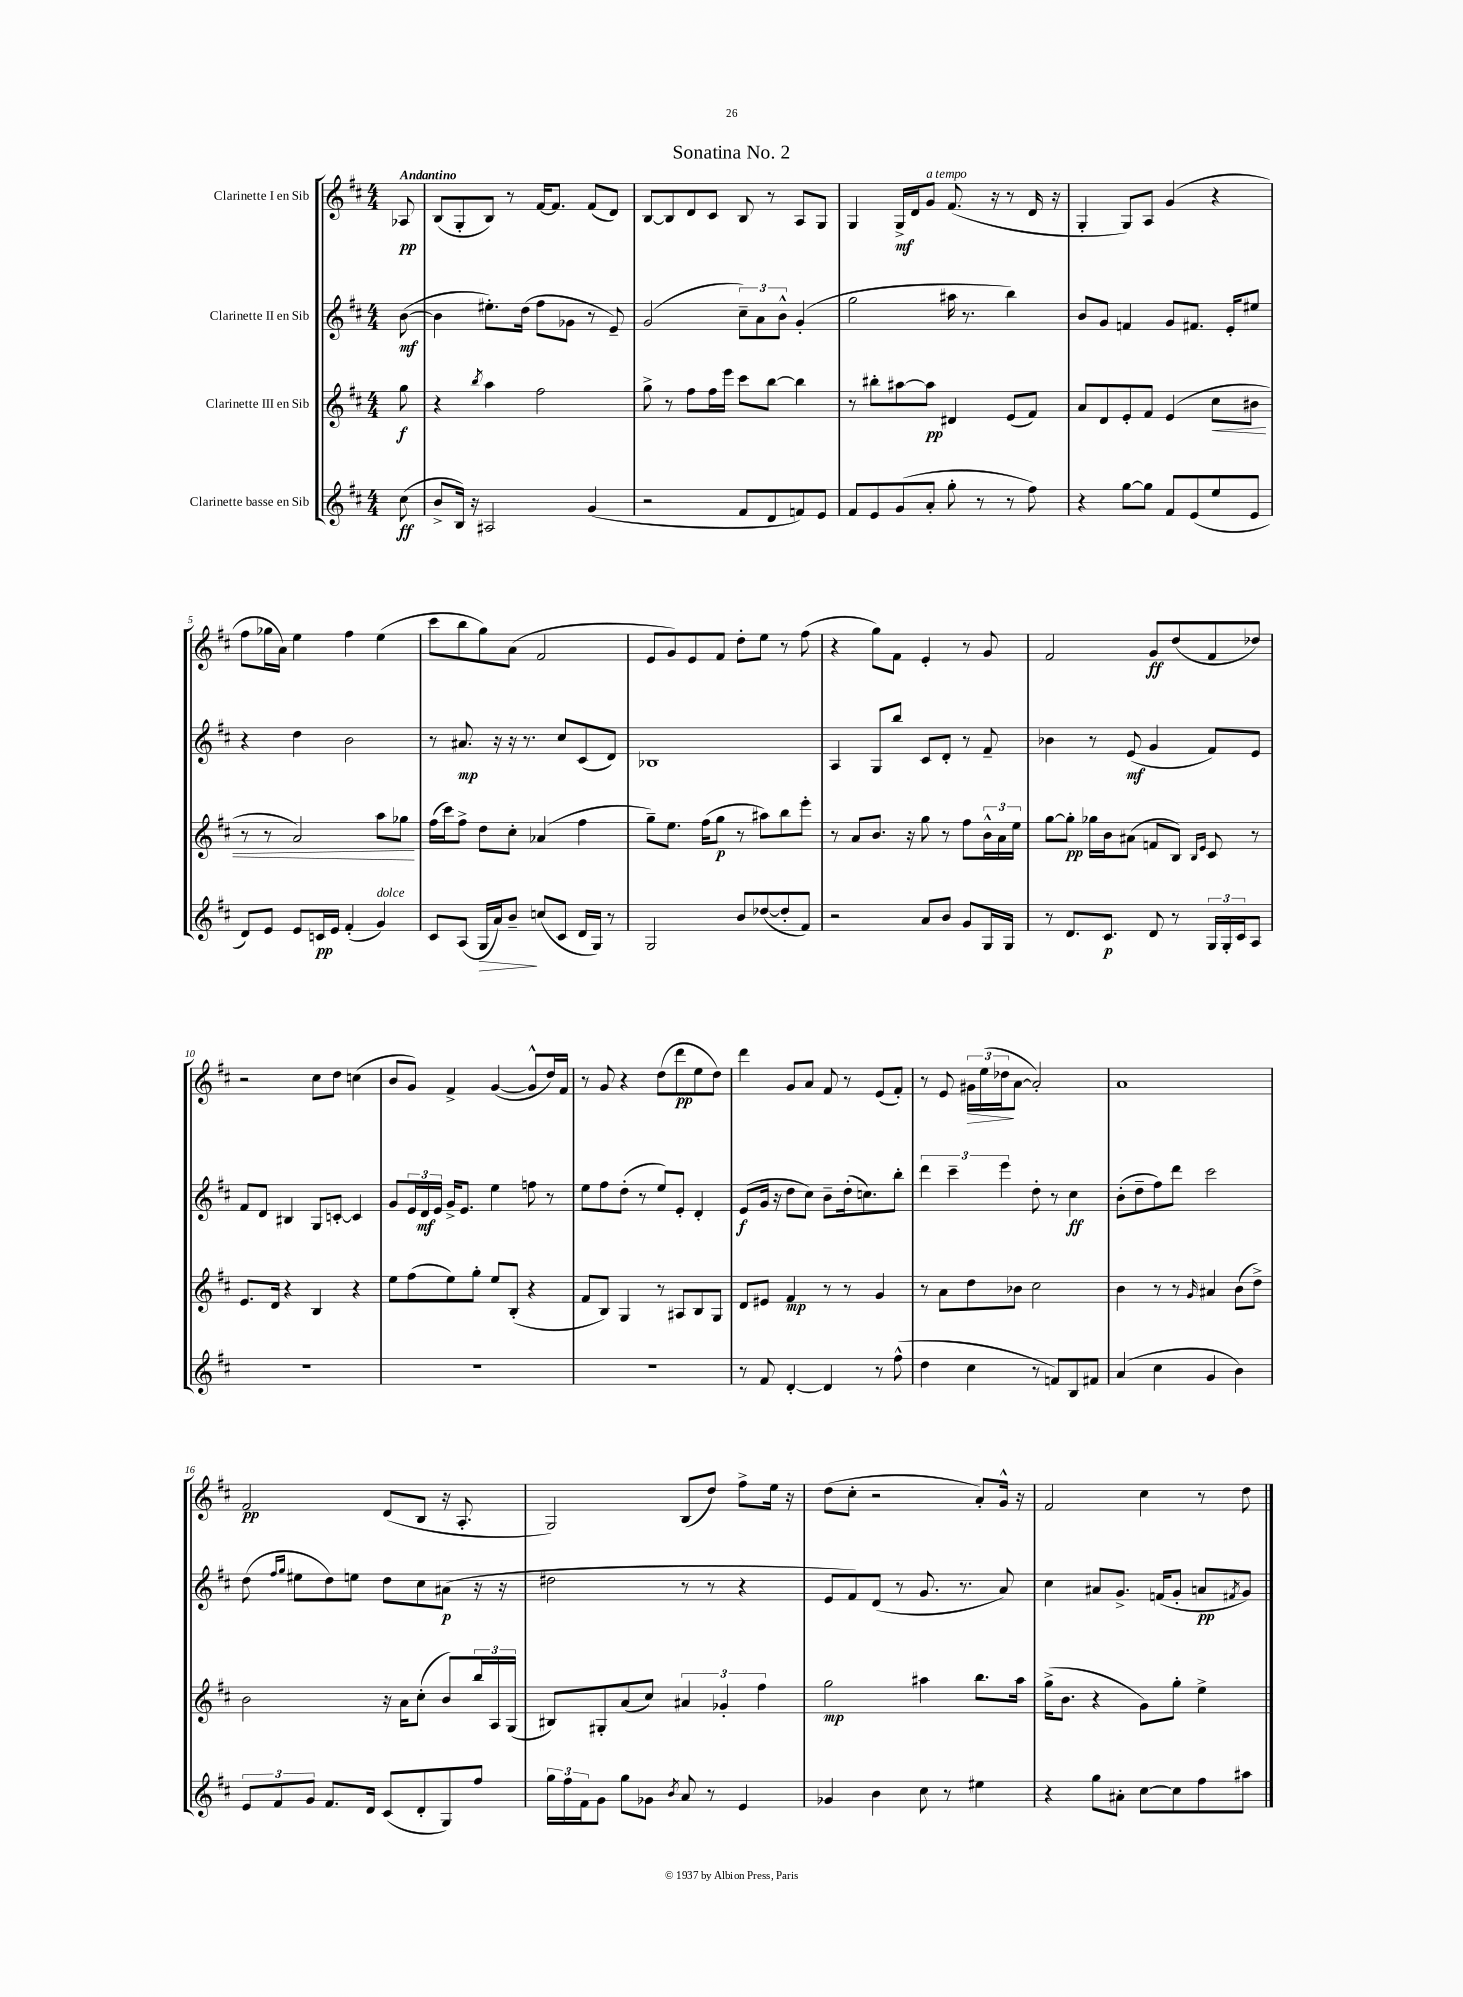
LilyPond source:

\header { title = "Sonatina No. 2" }
<<
\new StaffGroup <<
\new Staff = "s0" \with { instrumentName = "Clarinette I en Sib" } {
    \clef treble \key d \major \numericTimeSignature \time 4/4 \partial 8 \tempo "Andantino"
    aes8\pp |
    b8( g8-. b8) r8 fis'16~ fis'8. fis'8( d'8) |
    b8~ b8 d'8 cis'8 b8 r8 a8 g8 |
    g4 g16->\mf d'16 g'8^\markup { \italic "a tempo" } fis'8.( r16 r8 d'16 r16 |
    g4-. g8) a8 g'4( r4 |
    fis''8 ges''16 a'16) e''4 fis''4 e''4( |
    cis'''8 b''8 g''8) a'8( fis'2 |
    e'8 g'8) e'8 fis'8 d''8-. e''8 r8 fis''8( |
    r4 g''8) fis'8 e'4-. r8 g'8 |
    fis'2 g'8\ff d''8( fis'8 des''8) |
    r2 cis''8 d''8 c''4( |
    b'8 g'8) fis'4-> g'4~( g'8-^ d''16) fis'16 |
    r8 g'8 r4 d''8( d'''8\pp e''8 d''8) |
    d'''4 g'8 a'8 fis'8 r8 e'8( fis'8-.) |
    r8 e'8 \tuplet 3/2 { gis'16\> e''16( des''16\! } a'8~ a'2-.) |
    a'1 |
    fis'2\pp d'8( b8 r16 a8.-. |
    g2) b8( d''8) fis''8-> e''16 r16 |
    d''8( cis''8-. r2 a'8-.) g'16-^ r16 |
    fis'2 cis''4 r8 d''8 \bar "|." |
}
\new Staff = "s1" \with { instrumentName = "Clarinette II en Sib" } {
    \clef treble \key d \major \numericTimeSignature \time 4/4 \partial 8
    b'8~\mf( |
    b'4 eis''8.-.) d''16( fis''8 ges'8 r8 e'8--) |
    g'2( \tuplet 3/2 { cis''8--) a'8 b'8-^ } g'4-.( |
    g''2 ais''16 r8. b''4) |
    b'8 g'8 f'4 g'8 fis'8. e'16-. eis''8 |
    r4 d''4 b'2 |
    r8 ais'8.\mp r16 r16 r8. cis''8 cis'8( d'8) |
    bes1 |
    a4 g8 b''8 cis'8 d'8-. r8 fis'8-- |
    bes'4 r8 e'8\mf( g'4 fis'8) e'8 |
    fis'8 d'8 bis4 g8 c'8~-. c'4 |
    g'8 \tuplet 3/2 { e'16 d'16\mf e'16 } g'16-> e'8. e''4 f''8 r8 |
    e''8 fis''8 d''8-.( r8 e''8) e'8-. d'4-. |
    e'8\f( g'16 r16 d''8 cis''8) b'8-- d''16-.( c''8.) b''8-. |
    \tuplet 3/2 { d'''4 cis'''4-- e'''4 } d''8-. r8 cis''4\ff |
    b'8-.( d''8-- fis''8) d'''8 cis'''2 |
    d''8( \grace { fis''16 g''16 } eis''8 d''8) e''8 d''8 cis''8 ais'8\p( r16 r16 |
    dis''2 r8 r8 r4 |
    e'8 fis'8) d'8( r8 g'8. r8. a'8) |
    cis''4 ais'8 g'8.-> f'16( g'8-. a'8\pp \acciaccatura { fis'8 } g'8) \bar "|." |
}
\new Staff = "s2" \with { instrumentName = "Clarinette III en Sib" } {
    \clef treble \key d \major \numericTimeSignature \time 4/4 \partial 8
    g''8\f |
    r4 \acciaccatura { b''8 } a''4 fis''2 |
    g''8-> r8 fis''8 fis''16 e'''16 cis'''8 b''8~ b''4 |
    r8 bis''8-. ais''8~ ais''8\pp dis'4 e'8( fis'8) |
    a'8 d'8 e'8-. fis'8 e'4( cis''8\< bis'8 |
    r8 r8 a'2) a''8 ges''8\! |
    fis''16( cis'''16) fis''8-> d''8 cis''8-. aes'4( fis''4 |
    g''8--) e''8. fis''16( g''8\p r8 ais''8) b''8 e'''8-. |
    r8 a'8 b'8. r16 g''8 r8 fis''8 \tuplet 3/2 { b'16-^ a'16 e''16 } |
    g''8~ g''8-.\pp ges''16 b'16 ais'8( f'8 b8) \grace { b16 e'16 } cis'8 r8 |
    e'8. d'16 r4 b4 r4 |
    e''8 fis''8( e''8) g''8-. e''8 b8-.( r4 |
    fis'8 b8) g4 r8 ais8 b8 g8 |
    d'8 eis'8 fis'4\mp r8 r8 g'4 |
    r8 a'8 d''8 bes'8 cis''2 |
    b'4 r8 r8 \grace { g'16 } ais'4 b'8( d''8->) |
    b'2 r16 a'16 cis''8-.( b'8) \tuplet 3/2 { b''16 a16 g16( } |
    bis8) gis8-. a'8( cis''8) \tuplet 3/2 { ais'4 ges'4-. fis''4 } |
    g''2\mp ais''4 b''8. ais''16 |
    g''16->( b'8. r4 g'8) g''8-. e''4-> \bar "|." |
}
\new Staff = "s3" \with { instrumentName = "Clarinette basse en Sib" } {
    \clef treble \key d \major \numericTimeSignature \time 4/4 \partial 8
    cis''8\ff( |
    b'8-> b16) r16 ais2 g'4( |
    r2 fis'8 d'8 f'8) e'8 |
    fis'8 e'8 g'8( a'8-. g''8-. r8 r8 fis''8) |
    r4 g''8~ g''8 fis'8 e'8( e''8 e'8 |
    d'8) e'8 e'8 c'16\pp e'16 fis'4-.( g'4^\markup { \italic "dolce" }) |
    cis'8 a8( g16\> a'16) b'8--\! c''8( cis'8 d'16 g16) r8 |
    g2 b'8 des''8~( des''8-. fis'8) |
    r2 a'8 b'8 g'8 g16 g16 |
    r8 d'8. cis'8.\p d'8 r8 \tuplet 3/2 { g16 g16-. cis'16 } a8 |
    R1 |
    R1 |
    R1 |
    r8 fis'8 d'4~-. d'4 r8 fis''8-^( |
    d''4 cis''4 r8 f'8) b8 fis'8 |
    a'4( cis''4 g'4 b'4) |
    \tuplet 3/2 { e'8 fis'8 g'8 } fis'8. d'16 cis'8( d'8-. g8) fis''8 |
    \tuplet 3/2 { g''16 fis''16 fis'16 } g'8 g''8 ges'8 \acciaccatura { b'8 } a'8 r8 e'4 |
    ges'4 b'4 cis''8 r8 eis''4 |
    r4 g''8 ais'8-. cis''8~ cis''8 fis''8 ais''8 \bar "|." |
}
>>
>>
